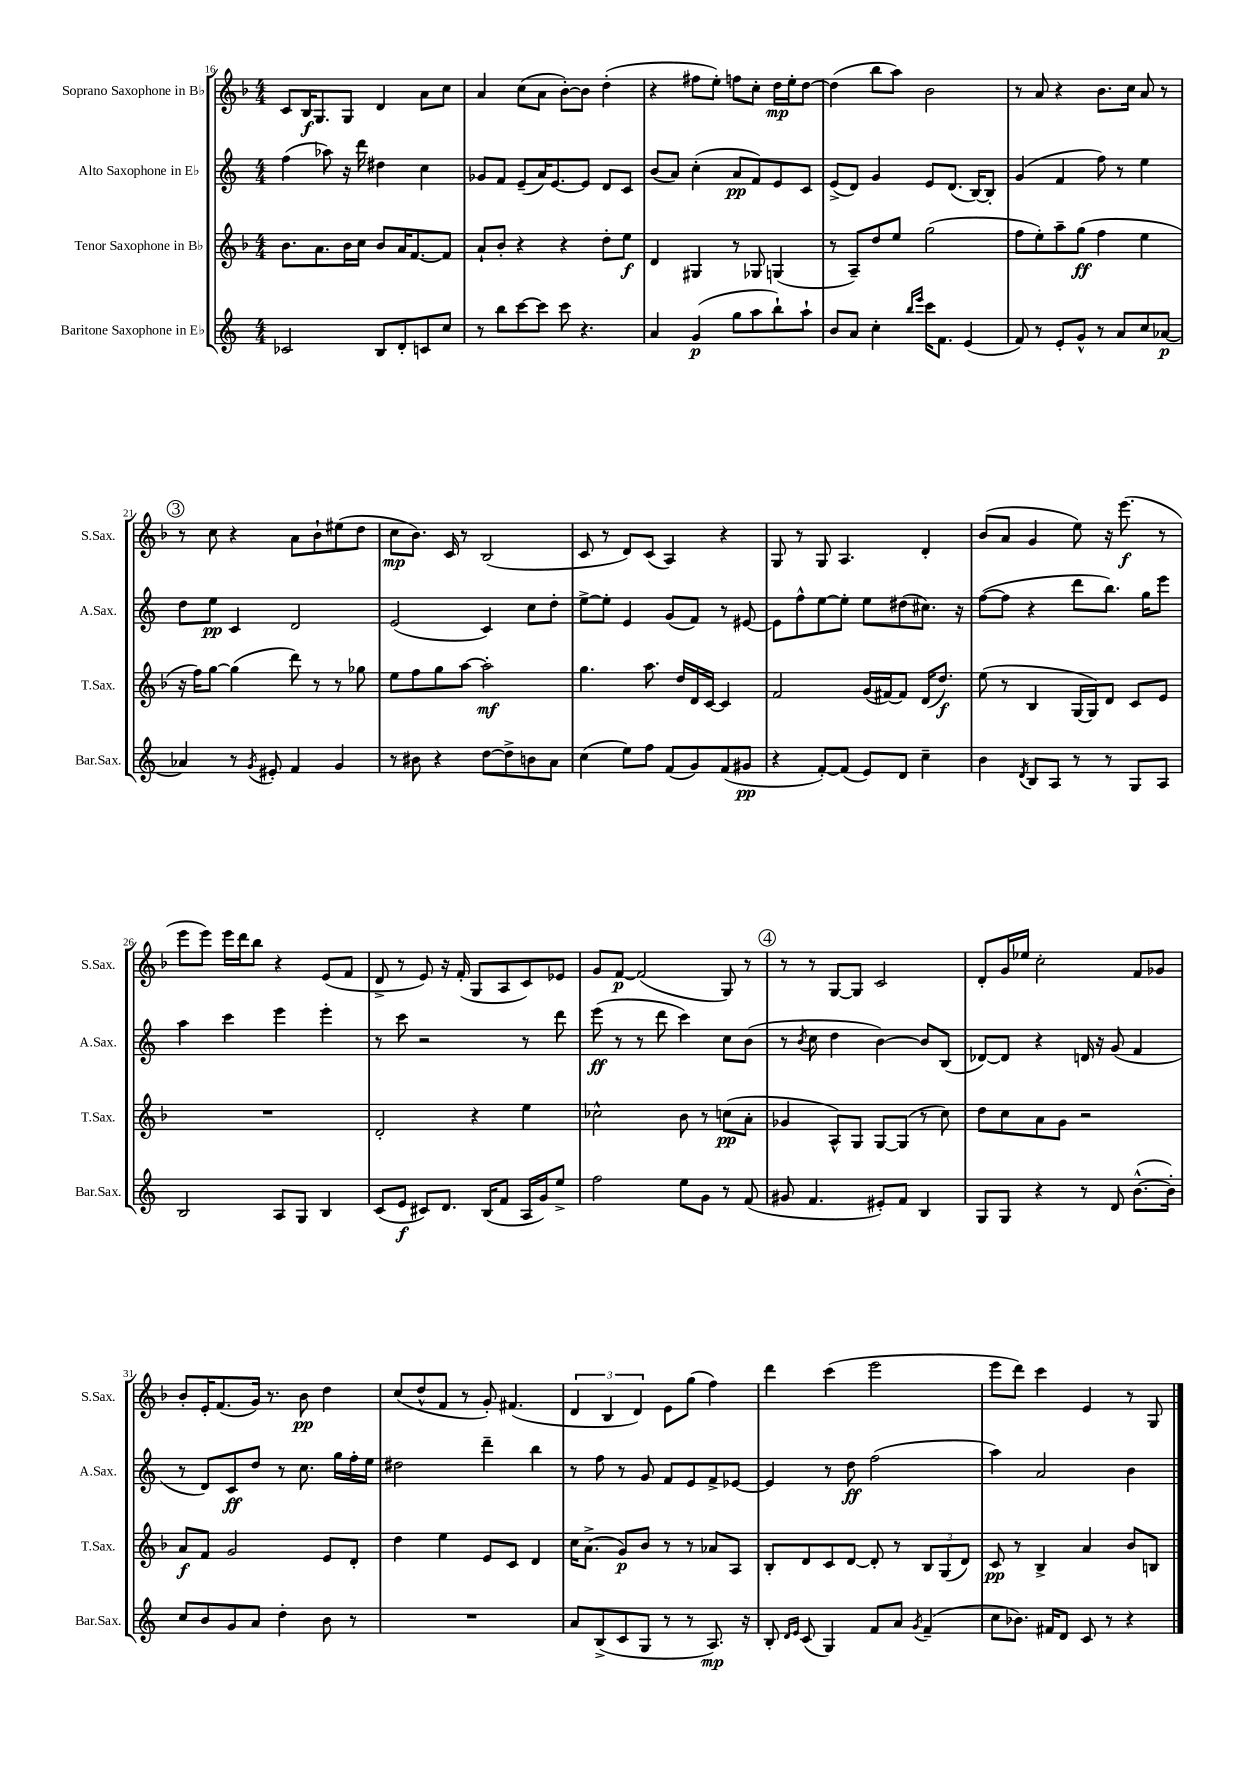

**kern	**kern	**kern	**kern
*staff4	*staff3	*staff2	*staff1
*clefG2	*clefG2	*clefG2	*clefG2
*k[]	*k[b-]	*k[]	*k[b-]
*M4/4	*M4/4	*M4/4	*M4/4
2c-/	8.b-\L	(4ff\	8c/L
.	.	.	16B-/K
.	8.a\	.	8.G/
.	.	8aa-\)	.
.	16b-\L	16r	8G/J
.	16cc\JJ	16ddd\	.
8B/L	8b-/L	4dd#\	4d/
8d'/	16a/K	.	.
.	[8.f/	.	.
8c/	.	4cc\	8a\L
8cc/J	8f/]J	.	8cc\J
=	=	=	=
8r	8a`/L	8g-/L	4a/
8bb\L	8b-'/J	8f/J	.
[8ccc\	4r	(8e~/L	(8cc\L
8ccc\]J	.	16a/K)	8a\J
.	.	[8.e/	.
8ccc\	4r	.	[8b-'\L)
4.r	.	8e/]J	8b-\]J
.	8dd'\L	8d/L	(4dd'\
.	8ee\J	8c/J	.
=	=	=	=
4a/	4d/	(8b/L	4r
.	.	8a/J)	.
(4g/	4G#/	(4cc'\	8ff#\L
.	.	.	8ee'\J)
8gg\L	8r	8a/L	8ff\L
8aa\	8G-/	8f/)	8cc'\J
8bb`\)	(4G/	8e/	16dd\LL
.	.	.	16ee'\J
8aa`\J	.	8c/J	[8dd\J
=	=	=	=
8b/L	8r	(8e^/L	(4dd\]
8a/J	8A~/L)	8d/J)	.
4cc'\	8dd/	4g/	8bb-\L
.	8ee/J	.	8aa\J)
16qqbb/LL	.	.	.
16qqeee/JJ	.	.	.
16ccc\LK	(2gg\	8e/L	2b-\
8.f\J	.	.	.
.	.	(8.d/J	.
(4e/	.	.	.
.	.	[16B/LK)	.
.	.	8B'/]J	.
=	=	=	=
8f/)	8ff\L	(4g/	8r
8r	8ee'\)	.	8a/
8e'/L	8aa~\	4f/	4r
8g^^/J	(8gg\J	.	.
8r	4ff\	8ff\)	8.b-\L
8a/L	.	8r	.
.	.	.	16cc\Jk
8cc/	4ee\	4ee\	8a/
[8a-/J	.	.	8r
=	=	=	=
4a-/]	16r	8dd\L	8r
.	16ff\LK)	.	.
.	[8gg\J	8ee\J	8cc\
8r	(4gg\]	4c/	4r
8qg/	.	.	.
8e#'/	.	.	.
4f/	8ddd\)	2d/	8a\L
.	8r	.	8b-`\
4g/	8r	.	(8ee#\
.	8gg-\	.	8dd\J
=	=	=	=
8r	8ee\L	(2e/	8cc\L
8b#\	8ff\	.	8.b-\J)
4r	8gg\	.	.
.	.	.	16c/
.	[8aa\J	.	8r
[8dd\L	2aa'\]	4c/)	(2B-/
8dd^\]	.	.	.
8b\	.	8cc\L	.
8a\J	.	8dd'\J	.
=	=	=	=
(4cc\	4.gg\	[8ee^\L	8c/
.	.	8ee'\]J	8r
8ee\L)	.	4e/	8d/L)
8ff\J	8.aa\	.	(8c/J
(8f/L	.	(8g/L	4A/)
.	16dd/LL	.	.
8g/)	16d/	8f/J)	.
.	[16c/JJ	.	.
(8f/	4c/]	8r	4r
8g#/J	.	[8e#/	.
=	=	=	=
4r	2f/	8e#\]L	8G/
.	.	8ff^^\	8r
[8f'/L)	.	[8ee\	8G/
(8f/]J	.	8ee'\]J	4.A/
8e/L)	(16g/LL	8ee\L	.
.	[16f#/J)	.	.
8d/J	8f#/]J	(8dd#\	.
4cc~\	(16d/LK	8.cc#\J)	4d'/
.	8.dd/J)	.	.
.	.	16r	.
=	=	=	=
4b\	(8ee\	([8ff\L	(8b-/L
.	8r	8ff\]J	8a/J
8qd/	.	.	.
8B/L	4B-/	4r	4g/
8A/J	.	.	.
8r	[16G/LL	8ddd\L	8ee\)
.	16G/]J)	.	.
8r	8d/J	8.bb\J)	16r
.	.	.	(8.eee\
8G/L	8c/L	.	.
.	.	16gg\LK	.
8A/J	8e/J	8eee\J	8r
=	=	=	=
2B/	1r	4aa\	8eee\L
.	.	.	8eee\J)
.	.	4ccc\	16eee\LL
.	.	.	16ddd\J
.	.	.	8bb-\J
8A/L	.	4eee\	4r
8G/J	.	.	.
4B/	.	4eee'\	(8e/L
.	.	.	8f/J
=	=	=	=
(8c/L	2d'/	8r	8d^/
8e/J	.	8ccc\	8r
8c#/L)	.	2r	8e/)
8.d/J	.	.	16r
.	.	.	(16f'/
.	4r	.	8G/L
(16B/LK	.	.	.
8f/J	.	.	8A/
16A/LL	4ee\	8r	8c/)
16g/J)	.	.	.
8ee^/J	.	8ddd\	8e-/J
=	=	=	=
2ff\	2cc-^^\	(8eee\	8g/L
.	.	8r	[8f/J
.	.	8r	(2f/]
.	.	8ddd\	.
8ee\L	8b-\	4ccc\)	.
8g\J	8r	.	.
8r	(8cc\L	8cc\L	8G/)
(8f/	8a'\J	(8b\J	8r
=	=	=	=
8g#/	4g-/	8r	8r
.	.	8qb/	.
4.f/	.	8cc\	8r
.	8A^^/L)	4dd\	[8G/L
.	8G/J	.	8G/]J
8e#'/L)	[8G/L	[4b\)	2c/
8f/J	(8G/]J	.	.
4B/	8r	8b/]L	.
.	8cc\)	(8B/J	.
=	=	=	=
8G/L	8dd\L	[8d-/L)	8d'/L
8G/J	8cc\	8d-/]J	16g/L
.	.	.	16ee-/JJ
4r	8a\	4r	2cc'\
.	8g\J	.	.
8r	2r	16d/	.
.	.	16r	.
8d/	.	(8g/	.
([8.b^^\L	.	4f/	8f/L
.	.	.	8g-/J
16b'\]Jk)	.	.	.
=	=	=	=
8cc/L	8a/L	8r	8b-'/L
8b/	8f/J	8d/L)	16e'/K
.	.	.	(8.f/
8g/	2g/	8c/	.
8a/J	.	8dd/J	16g/Jk)
.	.	.	8.r
4dd'\	.	8r	.
.	.	8.cc\	8b-\
8b\	8e/L	.	4dd\
.	.	16gg\LL	.
8r	8d'/J	16ff'\	.
.	.	16ee\JJ	.
=	=	=	=
1r	4dd\	2dd#\	(8cc/L
.	.	.	8dd^^/
.	4ee\	.	8f/J
.	.	.	8r
.	8e/L	4ddd~\	8g'/)
.	8c/J	.	(4.f#/
.	4d/	4bb\	.
=	=	=	=
8a/L	16cc\LK	8r	6d/
.	(8.a^\J	.	.
(8B^/	.	8ff\	.
.	.	.	6B-/
8c/	8g/L)	8r	.
.	.	.	6d/)
8G/J	8b-/J	8g/	.
8r	8r	8f/L	8e\L
8r	8r	8e/	(8gg\J
8.A/)	8a-/L	8f^/	4ff\)
.	8A/J	[8e-/J	.
16r	.	.	.
=	=	=	=
8B'/	8B-'/L	4e-/]	4ddd\
16qqd/LL	.	.	.
16qqe/JJ	.	.	.
(8c/	8d/	.	.
4G/)	8c/	8r	(4ccc\
.	[8d/J	8dd\	.
8f/L	8d'/]	(2ff\	2eee\
8a/J	8r	.	.
8qg/	.	.	.
(4f~/	12B-/L	.	.
.	(12G/	.	.
.	12d/J)	.	.
=	=	=	=
8cc\L	8c/	4aa\)	8eee\L
8.b-\J)	8r	.	8ddd\J)
.	4B-^/	2a/	4ccc\
16f#/LK	.	.	.
8d/J	.	.	.
8c/	4a/	.	4e/
8r	.	.	.
4r	8b-/L	4b\	8r
.	8B/J	.	8G/
==	==	==	==
*-	*-	*-	*-
